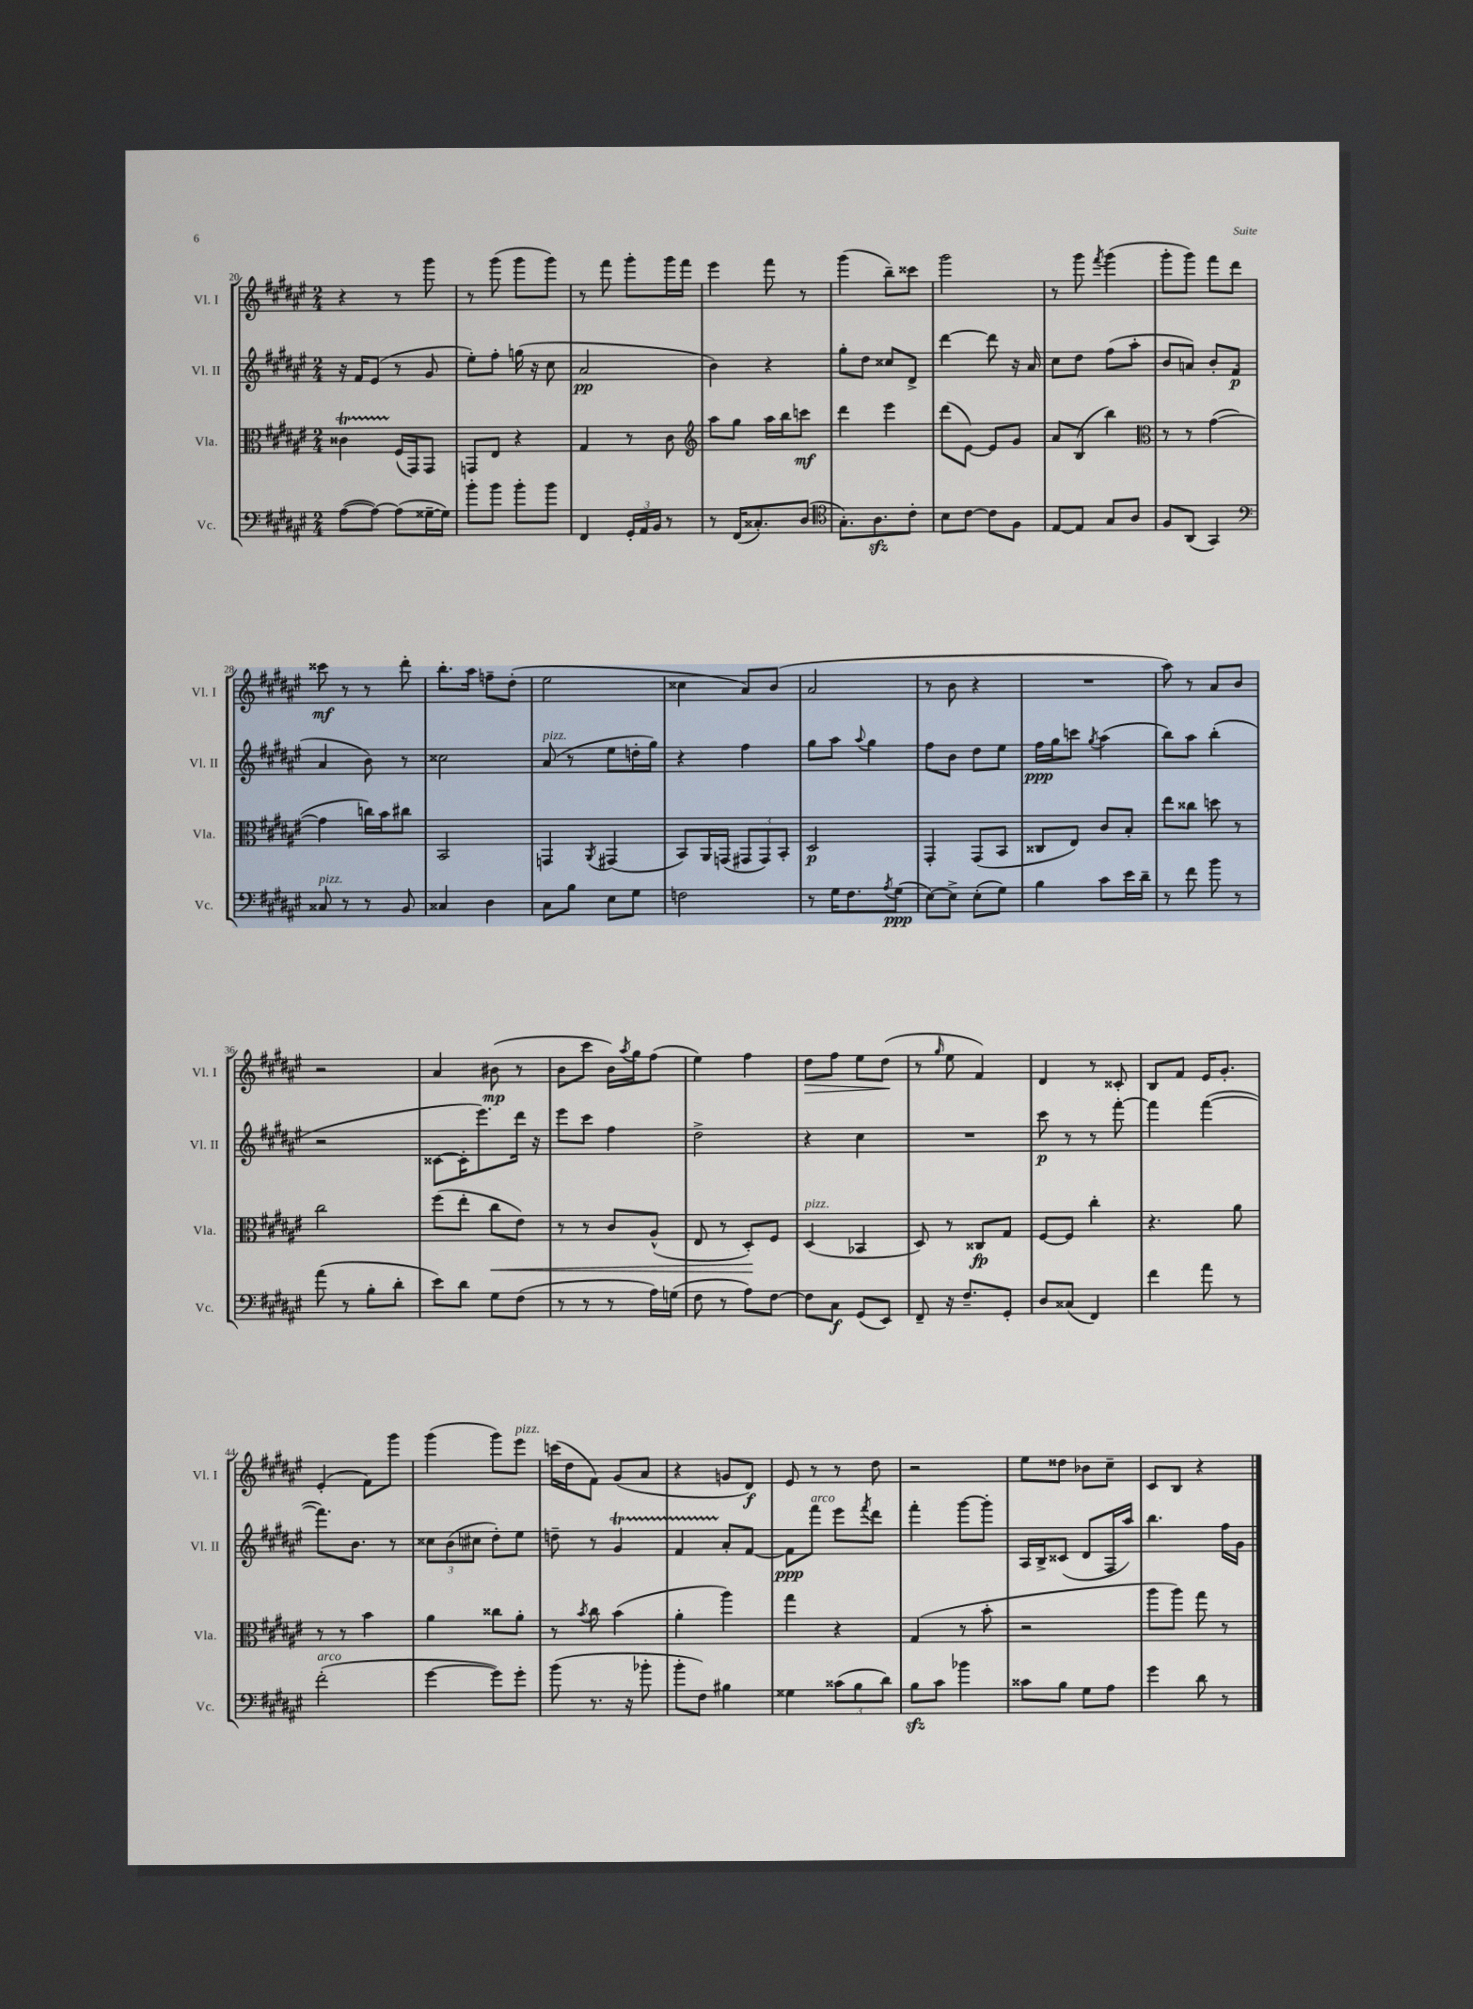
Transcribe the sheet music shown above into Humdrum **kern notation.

**kern	**dynam	**kern	**dynam	**kern	**dynam	**kern	**dynam
*part4	*part4	*part3	*part3	*part2	*part2	*part1	*part1
*staff4	*staff4	*staff3	*staff3	*staff2	*staff2	*staff1	*staff1
*I"Vc.	*	*I"Vla.	*	*I"Vl. II	*	*I"Vl. I	*
*I'Vc.	*	*I'Vla.	*	*I'Vl. II	*	*I'Vl. I	*
*clefF4	*	*clefC3	*	*clefG2	*	*clefG2	*
*k[f#c#g#d#a#e#]	*	*k[f#c#g#d#a#e#]	*	*k[f#c#g#d#a#e#]	*	*k[f#c#g#d#a#e#]	*
*M2/4	*	*M2/4	*	*M2/4	*	*M2/4	*
=20	=20	=20	=20	=20	=20	=20	=20
([8A#\L	.	4c##Xt\	.	16r	.	4r	.
.	.	.	.	16f#/KL	.	.	.
8A#\J_)	.	.	.	(8e#/J	.	.	.
(8A#\L]	.	(16F#/LL	.	8r	.	8r	.
.	.	16GG#/J)	.	.	.	.	.
[16G##X~\L	.	8GG#/J	.	8g#/	.	8ggg#\	.
16G##\JJ])	.	.	.	.	.	.	.
=21	=21	=21	=21	=21	=21	=21	=21
8b'\L	.	8GGn/L	.	8ee#'\L)	.	8r	.
8b\J	.	8E#/J	.	8ff#'\J	.	(8ggg#\	.
8b'\L	.	4r	.	(16ggn\	.	8ggg#\L	.
.	.	.	.	16r	.	.	.
8b\J	.	.	.	8cc#\	.	8ggg#\J)	.
=22	=22	=22	=22	=22	=22	=22	=22
4FF#/	.	4G#/	.	2a#/	pp	8r	.
.	.	.	.	.	.	8fff#\	.
24GG#'/LL	.	8r	.	.	.	8ggg#'\L	.
24AA#/	.	.	.	.	.	.	.
24BB/JJ	.	.	.	.	.	.	.
8r	.	8c#\	.	.	.	16ggg#\L	.
.	.	.	.	.	.	16fff#\JJ	.
=23	=23	=23	=23	=23	=23	=23	=23
*	*	*clefG2	*	*	*	*	*
8r	.	8aa#\L	.	4b\)	.	4eee#\	.
(16FF#/KL	.	8gg#\J	.	.	.	.	.
8.C##X'/)	.	.	.	.	.	.	.
.	.	16aa#\LL	.	4r	.	8fff#\	.
.	.	16bb\J	.	.	.	.	.
(8D#/J	.	8cccn\J	mf	.	.	8r	.
=24	=24	=24	=24	=24	=24	=24	=24
*clefC4	*	*	*	*	*	*	*
8.G#'\L)	.	4ddd#\	.	8gg#'\L	.	(4ggg#\	.
.	.	.	.	8dd#\J	.	.	.
8.A#zz\	.	.	.	.	.	.	.
.	.	4eee#\	.	8cc##X/L	.	8bb~\L)	.
8c#'\J	.	.	.	8d#^/J	.	8ccc##X\J	.
=25	=25	=25	=25	=25	=25	=25	=25
8B\L	.	(8ddd#\L	.	[4ddd#\	.	2ggg#\	.
[8c#\J	.	[8e#\J)	.	.	.	.	.
8c#\L]	.	8e#/L]	.	8ddd#\]	.	.	.
8F#\J	.	8g#/J	.	16r	.	.	.
.	.	.	.	16a#/	.	.	.
=26	=26	=26	=26	=26	=26	=26	=26
[8E#/L	.	8a#/L	.	8cc#\L	.	8r	.
8E#/J]	.	(8B/J	.	8dd#\J	.	8ggg#\	.
.	.	.	.	.	.	8qfff#/	.
8G#/L	.	4bb\)	.	(8ff#\L	.	(4ggg#\	.
8A#/J	.	.	.	8aa#'\J	.	.	.
=27	=27	=27	=27	=27	=27	=27	=27
*	*	*clefC3	*	*	*	*	*
8F#/L	.	8r	.	8b/L	.	8ggg#'\L	.
(8AA#/J	.	8r	.	8an/J)	.	8ggg#\J)	.
4GG#/)	.	([4g#\	.	8b'/L	.	8fff#\L	.
.	.	.	.	(8f#/J	p	8ddd#\J	.
!!LO:LB:g=z
=28	=28	=28	=28	=28	=28	=28	=28
*clefF4	*	*	*	*	*	*	*
!LO:TX:a:i:t=pizz.	!	!	!	!	!	!	!
8C##X/	.	4g#\]	.	4a#/	.	8ccc##X\	mf
8r	.	.	.	.	.	8r	.
8r	.	16ccn\LL)	.	8b\)	.	8r	.
.	.	16b\J	.	.	.	.	.
8BB/	.	8cc#X\J	.	8r	.	8ddd#'\	.
=29	=29	=29	=29	=29	=29	=29	=29
4C##X/	.	2BB/	.	2cc##X\	.	8.bb'\L	.
.	.	.	.	.	.	16aa#\Jk	.
4D#\	.	.	.	.	.	8ffn~\L	.
.	.	.	.	.	.	(8dd#'\J	.
=30	=30	=30	=30	=30	=30	=30	=30
!	!	!	!	!LO:TX:a:i:t=pizz.	!	!	!
8C#\L	.	4GGn/	.	(8a#/	.	2ee#\	.
8B\J	.	.	.	8r	.	.	.
.	.	8qAA#/	.	.	.	.	.
8E#\L	.	(4GG#X/	.	8ee#\L	.	.	.
8G#\J	.	.	.	16ddn'\L	.	.	.
.	.	.	.	16gg#\JJ)	.	.	.
=31	=31	=31	=31	=31	=31	=31	=31
2Fn\	.	8BB/L)	.	4r	.	4cc##X\	.
.	.	16AA#/L	.	.	.	.	.
.	.	(16GGn/JJ	.	.	.	.	.
.	.	12GG#X/L	.	4ff#\	.	8a#/L)	.
.	.	12GG#/)	.	.	.	.	.
.	.	.	.	.	.	(8b/J	.
.	.	12BB'/J	.	.	.	.	.
=32	=32	=32	=32	=32	=32	=32	=32
8r	.	2D#/	p	8gg#\L	.	2a#/	.
16G#\KL	.	.	.	8aa#\J	.	.	.
8.F#\	.	.	.	.	.	.	.
.	.	.	.	8qqaa#/	.	.	.
.	.	.	.	4gg#\	.	.	.
8qA#/	.	.	.	.	.	.	.
(8G#\J	ppp	.	.	.	.	.	.
=33	=33	=33	=33	=33	=33	=33	=33
[8E#\L)	.	4GG#'/	.	8ff#\L	.	8r	.
8E#^\J]	.	.	.	8b\J	.	8b\	.
(8E#'\L	.	(8GG#/L	.	8dd#\L	.	4r	.
8G#\J)	.	8BB/J	.	8ee#\J	.	.	.
=34	=34	=34	=34	=34	=34	=34	=34
4B\	.	8C##X/L	.	16ff#\LL	ppp	2r	.
.	.	.	.	16gg#\J	.	.	.
.	.	8E#/J)	.	8cccn\J	.	.	.
.	.	.	.	8qgg#/	.	.	.
8c#\L	.	8c#/L	.	(4aa#\	.	.	.
16e#\L	.	8B'/J	.	.	.	.	.
16d#~\JJ	.	.	.	.	.	.	.
=35	=35	=35	=35	=35	=35	=35	=35
8r	.	8ee#\L	.	8bb\L)	.	8aa#\)	.
8f#\	.	8cc##X\J	.	8aa#\J	.	8r	.
8b\	.	8ddn\	.	(4bb'\	.	8a#/L	.
8r	.	8r	.	.	.	8b/J	.
!!LO:LB:g=z
=36	=36	=36	=36	=36	=36	=36	=36
(8a#\	.	2cc#\	.	2r	.	2r	.
8r	.	.	.	.	.	.	.
8B'\L	.	.	.	.	.	.	.
8d#'\J	.	.	.	.	.	.	.
=37	=37	=37	=37	=37	=37	=37	=37
8e#\L)	.	(8ff#\L	.	[8c##X\L	.	4a#/	.
8d#\J	.	8ee#'\J	.	16c##'\K]	.	.	.
.	.	.	.	8.eee#\)	.	.	.
!	!	!	!LO:HP:b	!	!	!	!
8G#\L	.	8cc#\L	<	.	.	(8b#X\	mp
(8F#\J	.	8e#\J)	.	16ddd#\Jk	.	8r	.
.	.	.	.	16r	.	.	.
=38	=38	=38	=38	=38	=38	=38	=38
8r	.	8r	.	8eee#\L	.	8b\L	.
8r	.	8r	.	8ccc#\J	.	8ccc#\J	.
8r	.	8c#/L	.	4ff#\	.	16b\LL)	.
.	.	.	.	.	.	8qaa#/	.
.	.	.	.	.	.	16gg#\J	.
16A#\LL)	.	(8A#^^/J	.	.	.	(8ff#\J	.
(16Gn\JJ	.	.	.	.	.	.	.
=39	=39	=39	=39	=39	=39	=39	=39
8F#\	.	8E#/	.	2dd#^\	.	4ee#\)	.
8r	.	8r	.	.	.	.	.
8A#\L)	.	8D#'/L)	.	.	.	4ff#\	.
[8F#\J	.	8F#/J	[	.	.	.	.
=40	=40	=40	=40	=40	=40	=40	=40
!	!	!LO:TX:a:i:t=pizz.	!	!	!	!	!
!	!	!	!	!	!	!	!LO:HP:b
8F#\L]	.	(4D#/	.	4r	.	8dd#\L	>
8C#\J	f	.	.	.	.	8ff#\J	.
(8GG#/L	.	4BB-X/	.	4cc#\	.	8ee#\L	.
8EE#/J)	.	.	.	.	.	(8dd#\J	.
.	.	.	.	.	.	.	]
=41	=41	=41	=41	=41	=41	=41	=41
8FF#~/	.	8D#/)	.	2r	.	8r	.
.	.	.	.	.	.	16qqgg#/	.
16r	.	8r	.	.	.	8ee#\	.
8.F#~/L	.	.	.	.	.	.	.
.	.	8C##X/L	fp	.	.	4f#/)	.
8GG#'/J	.	8G#/J	.	.	.	.	.
=42	=42	=42	=42	=42	=42	=42	=42
8D#/L	.	[8F#/L	.	8ccc#\	p	4d#/	.
(8C##X/J	.	8F#/J]	.	8r	.	.	.
4FF#/)	.	4cc#'\	.	8r	.	8r	.
.	.	.	.	[8fff#'\	.	8c##X'/	.
=43	=43	=43	=43	=43	=43	=43	=43
4f#\	.	4.r	.	4fff#\]	.	8B/L	.
.	.	.	.	.	.	8f#/J	.
8a#\	.	.	.	([4fff#\	.	16e#/KL	.
.	.	.	.	.	.	8.g#'/J	.
8r	.	8a#\	.	.	.	.	.
!!LO:LB:g=z
=44	=44	=44	=44	=44	=44	=44	=44
!LO:TX:a:i:t=arco	!	!	!	!	!	!	!
(2f#'\	.	8r	.	8.fff#\L])	.	(4e#'/	.
.	.	8r	.	.	.	.	.
.	.	.	.	8.b\J	.	.	.
.	.	4b\	.	.	.	8f#\L)	.
.	.	.	.	8r	.	8ggg#\J	.
=45	=45	=45	=45	=45	=45	=45	=45
[4g#\	.	4a#\	.	12cc##X\L	.	(4ggg#\	.
.	.	.	.	(12b\	.	.	.
.	.	.	.	12cc#X\J	.	.	.
8g#\L])	.	8cc##X\L	.	8dd#'\L)	.	8ggg#\L)	.
!	!	!	!	!	!	!LO:TX:a:i:t=pizz.	!
8g#'\J	.	8a#'\J	.	8ee#\J	.	8eee#\J	.
=46	=46	=46	=46	=46	=46	=46	=46
(8b\	.	8r	.	8ddn~\	.	(16cccn\LL	.
.	.	.	.	.	.	16dd#\J	.
.	.	8qb/	.	.	.	.	.
8.r	.	8cc#\	.	8r	.	8f#\J)	.
.	.	(4b\	.	4g#T/	.	(8g#/L	.
16r	.	.	.	.	.	.	.
8b-X'\	.	.	.	.	.	8a#/J	.
=47	=47	=47	=47	=47	=47	=47	=47
8b'\L	.	4a#'\	.	4f#TTT/	.	4r	.
8F#\J)	.	.	.	.	.	.	.
4B#X\	.	4aa#\)	.	8a#'/L	.	8gn/L	.
.	.	.	.	[8f#/J	.	8d#/J)	f
=48	=48	=48	=48	=48	=48	=48	=48
4G##X\	.	4gg#\	.	8f#\L]	ppp	8e#/	.
!	!	!	!	!LO:TX:a:i:t=arco	!	!	!
.	.	.	.	8fff#\J	.	8r	.
(12c##X\L	.	4r	.	8eee#\L	.	8r	.
12B\	.	.	.	.	.	.	.
.	.	.	.	8qfff#/	.	.	.
.	.	.	.	8ddd#\J	.	8dd#\	.
12d#\J)	.	.	.	.	.	.	.
=49	=49	=49	=49	=49	=49	=49	=49
8Bzz\L	.	(4G#/	.	4fff#'\	.	2r	.
8c#\J	.	.	.	.	.	.	.
4b-X\	.	8r	.	[8ggg#\L	.	.	.
.	.	8b'\	.	8ggg#'\J]	.	.	.
=50	=50	=50	=50	=50	=50	=50	=50
8c##X\L	.	2r	.	16A#/LL	.	8ee#\L	.
.	.	.	.	16B^/J	.	.	.
8B\J	.	.	.	(8c##X/J	.	8dd##X\J	.
8G#\L	.	.	.	8d#/L	.	8b-X\L	.
8A#\J	.	.	.	16F#/L	.	8cc#~\J	.
.	.	.	.	16aa#/JJ)	.	.	.
=51	=51	=51	=51	=51	=51	=51	=51
4g#\	.	8aa#\L	.	4.bb\	.	8c#/L	.
.	.	8aa#\J)	.	.	.	8B/J	.
8d#\	.	8gg#\	.	.	.	4r	.
8r	.	8r	.	16ff#\LL	.	.	.
.	.	.	.	16g#\JJ	.	.	.
==	==	==	==	==	==	==	==
*-	*-	*-	*-	*-	*-	*-	*-
